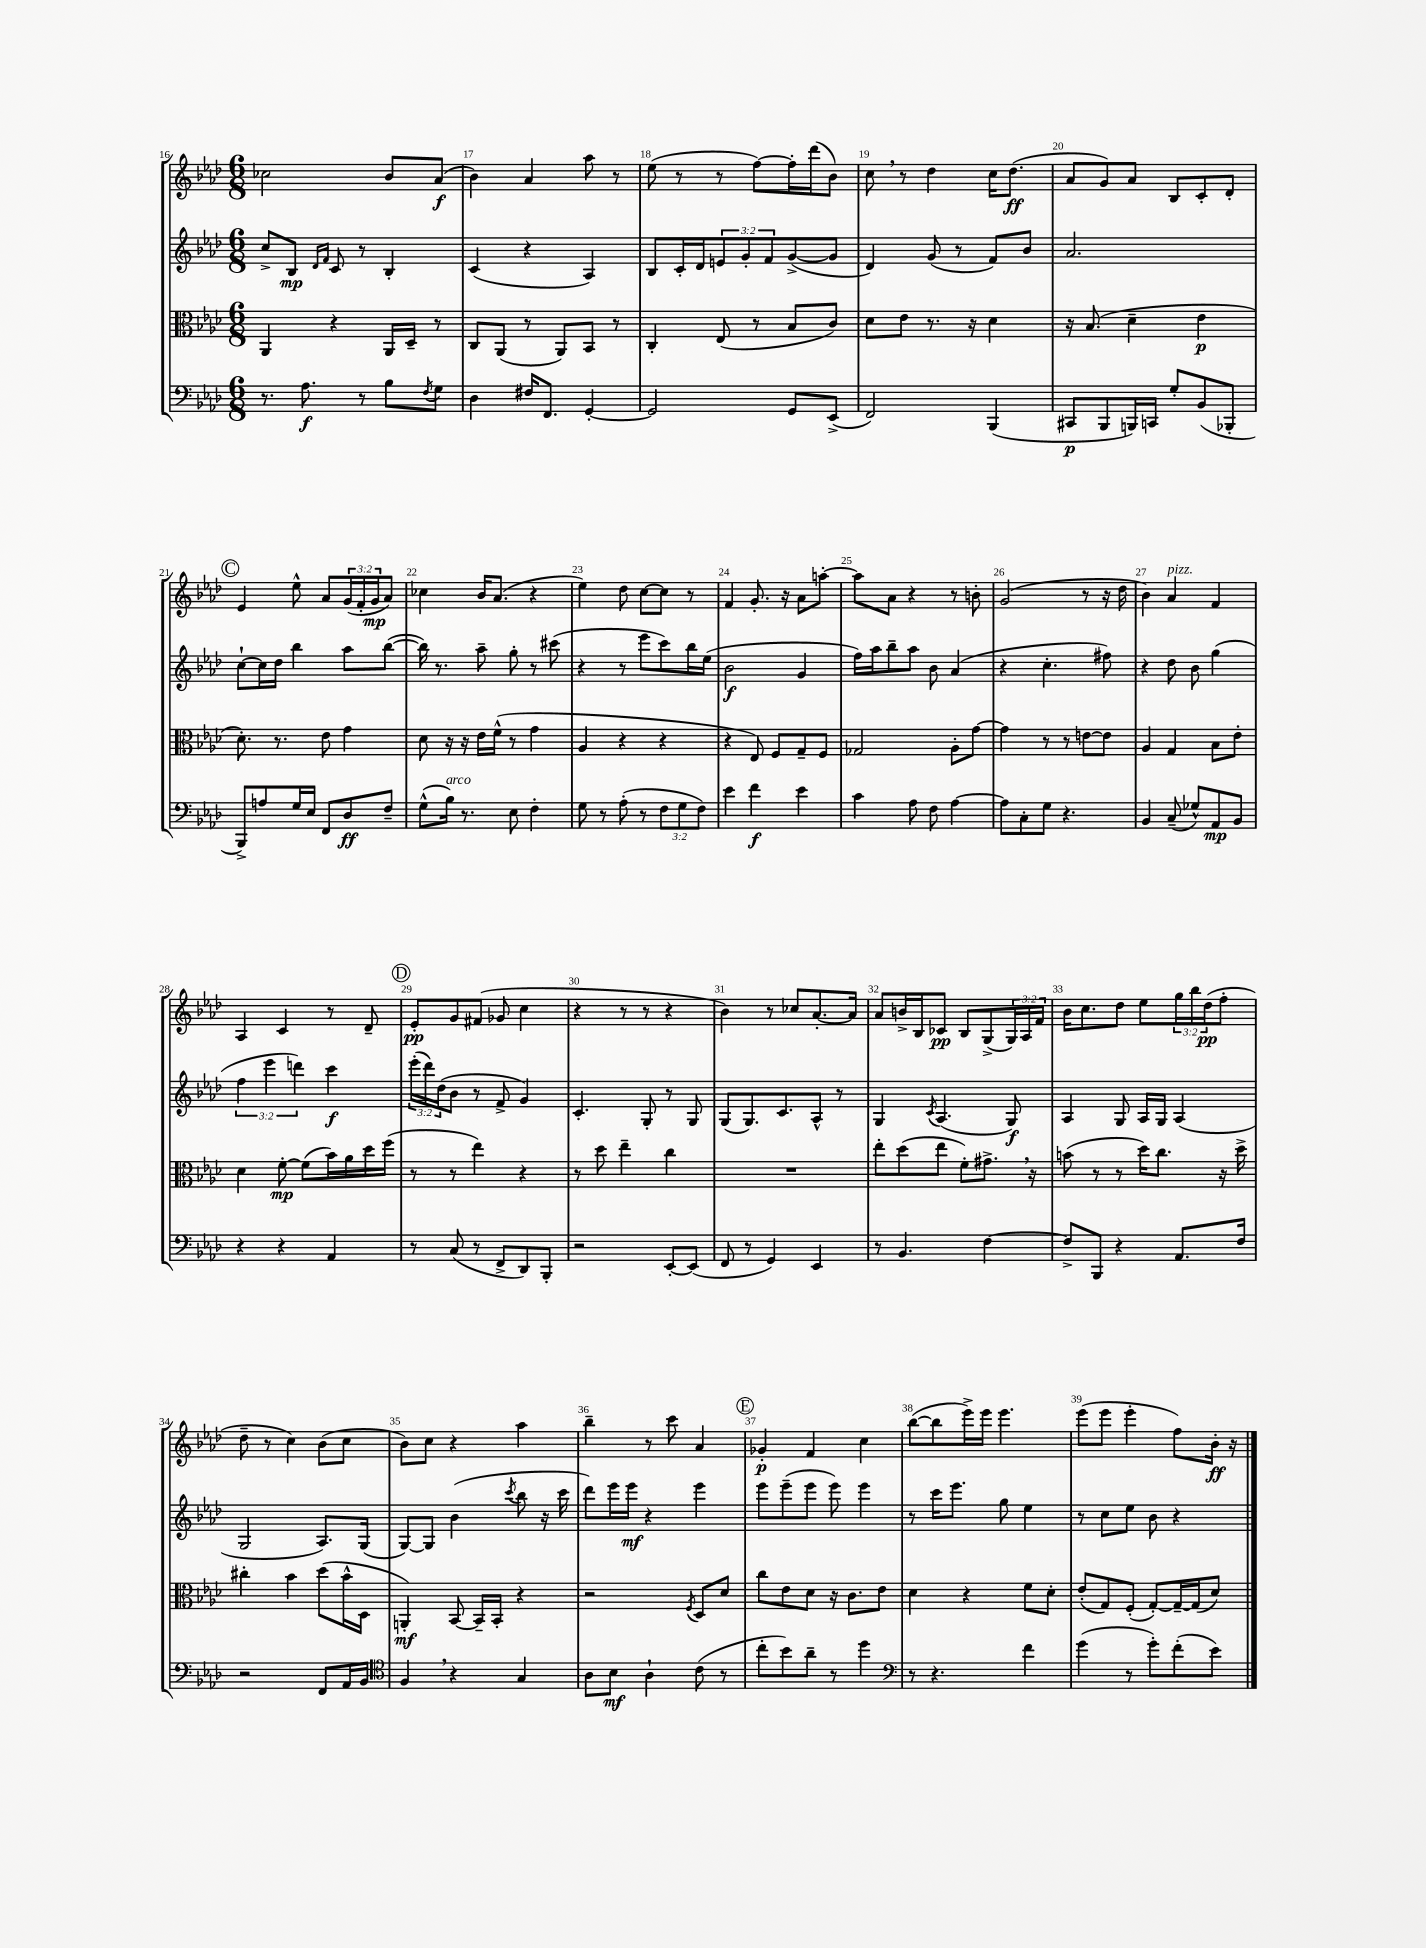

**kern	**dynam	**kern	**dynam	**kern	**dynam	**kern	**dynam
*part4	*part4	*part3	*part3	*part2	*part2	*part1	*part1
*staff4	*staff4	*staff3	*staff3	*staff2	*staff2	*staff1	*staff1
*clefF4	*	*clefC3	*	*clefG2	*	*clefG2	*
*k[b-e-a-d-]	*	*k[b-e-a-d-]	*	*k[b-e-a-d-]	*	*k[b-e-a-d-]	*
*M6/8	*	*M6/8	*	*M6/8	*	*M6/8	*
=16	=16	=16	=16	=16	=16	=16	=16
8.r	.	4AA-/	.	8cc^/L	.	2cc-X\	.
.	.	.	.	8B-/J	mp	.	.
8.A-\	f	.	.	.	.	.	.
.	.	.	.	16qqd-/LL	.	.	.
.	.	.	.	16qqf/JJ	.	.	.
.	.	4r	.	8c/	.	.	.
8r	.	.	.	8r	.	.	.
8B-\L	.	16AA-/LL	.	4B-'/	.	8b-/L	.
.	.	16D-~/JJ	.	.	.	.	.
8qF/	.	.	.	.	.	.	.
8G\J	.	8r	.	.	.	(8a-/J	f
=17	=17	=17	=17	=17	=17	=17	=17
4D-\	.	8C/L	.	(4c/	.	4b-\)	.
.	.	(8AA-/J	.	.	.	.	.
16F#X/KL	.	8r	.	4r	.	4a-/	.
8.FF/J	.	.	.	.	.	.	.
.	.	8AA-/L)	.	.	.	.	.
[4GG'/	.	8BB-/J	.	4A-/)	.	8aa-\	.
.	.	8r	.	.	.	8r	.
=18	=18	=18	=18	=18	=18	=18	=18
2GG/]	.	4C'/	.	8B-/L	.	(8ee-\	.
.	.	.	.	16c'/L	.	8r	.
.	.	.	.	16d-/J	.	.	.
.	.	(8E-/	.	12en/	.	8r	.
.	.	.	.	12g'/	.	.	.
.	.	8r	.	.	.	[8ff\L)	.
.	.	.	.	12f/	.	.	.
8GG/L	.	8B-/L	.	([8g^/	.	16ff'\L]	.
.	.	.	.	.	.	(16ddd-\J	.
(8EE-^/J	.	8c/J)	.	8g/J]	.	8b-\J)	.
=19	=19	=19	=19	=19	=19	=19	=19
2FF/)	.	8d-\L	.	4d-/)	.	8cc,\	.
.	.	8e-\J	.	.	.	8r	.
.	.	8.r	.	(8g/	.	4dd-\	.
.	.	.	.	8r	.	.	.
.	.	16r	.	.	.	.	.
(4BBB-/	.	4d-\	.	8f/L)	.	16cc\KL	.
.	.	.	.	.	.	(8.dd-\J	ff
.	.	.	.	8b-/J	.	.	.
=20	=20	=20	=20	=20	=20	=20	=20
8CC#X/L	p	16r	.	2.a-/	.	8a-/L	.
.	.	(8.B-/	.	.	.	.	.
8BBB-/	.	.	.	.	.	8g/)	.
16BBBn/L)	.	4d-~\	.	.	.	8a-/J	.
16CCn/JJ	.	.	.	.	.	.	.
8G'/L	.	.	.	.	.	8B-/L	.
(8BB-/	.	4e-\	p	.	.	8c'/	.
8BBB-X'/J	.	.	.	.	.	8d-'/J	.
!!LO:LB:g=z
!!LO:REH:place=s1:t=C
=21	=21	=21	=21	=21	=21	=21	=21
8BBB-^/L)	.	8.d-'\)	.	[8cc`\L	.	4e-/	.
8An/	.	.	.	16cc\L]	.	.	.
.	.	8.r	.	16dd-\JJ	.	.	.
16G/L	.	.	.	4bb-\	.	8ee-^^\	.
16E-/JJ	.	.	.	.	.	.	.
8FF/L	.	8e-\	.	.	.	8a-/L	.
8D-/	ff	4g\	.	8aa-\L	.	(24g/L	.
.	.	.	.	.	.	24f'/	.
.	.	.	.	.	.	24g/J	mp
8F~/J	.	.	.	([8bb-\J	.	8a-/J)	.
=22	=22	=22	=22	=22	=22	=22	=22
(8G^^\L	.	8d-\	.	16bb-\])	.	4cc-X\	.
.	.	.	.	8.r	.	.	.
!LO:TX:a:i:t=arco	!	!	!	!	!	!	!
16B-\Jk)	.	16r	.	.	.	.	.
8.r	.	16r	.	.	.	.	.
.	.	16e-\LL	.	8aa-~\	.	16b-/KL	.
.	.	(16f^^\JJ	.	.	.	(8.a-/J	.
8E-\	.	8r	.	8gg'\	.	.	.
4F'\	.	4g\	.	8r	.	4r	.
.	.	.	.	(8ccc#X\	.	.	.
=23	=23	=23	=23	=23	=23	=23	=23
8G\	.	4A-/	.	4r	.	4ee-\)	.
8r	.	.	.	.	.	.	.
(8A-'\	.	4r	.	8r	.	8dd-\	.
8r	.	.	.	8eee-\L	.	[8cc\L	.
12F\L	.	4r	.	8ccc\)	.	8cc\J]	.
12G\	.	.	.	.	.	.	.
.	.	.	.	16bb-\L	.	8r	.
12F\J)	.	.	.	.	.	.	.
.	.	.	.	(16ee-\JJ	.	.	.
=24	=24	=24	=24	=24	=24	=24	=24
4e-\	.	4r	.	2b-\	f	4f/	.
4f\	f	8E-/)	.	.	.	8.g'/	.
.	.	8F/L	.	.	.	.	.
.	.	.	.	.	.	16r	.
4e-\	.	8G~/	.	4g/	.	8a-\L	.
.	.	8F/J	.	.	.	[8aan'\J	.
=25	=25	=25	=25	=25	=25	=25	=25
4c\	.	2G-X/	.	16ff\LL)	.	8aa\L]	.
.	.	.	.	16aa-\J	.	.	.
.	.	.	.	8bb-~\	.	8a-\J	.
8A-\	.	.	.	8aa-\J	.	4r	.
8F\	.	.	.	8b-\	.	.	.
[4A-\	.	8A-'\L	.	(4a-/	.	8r	.
.	.	[8g\J	.	.	.	8bn'\	.
=26	=26	=26	=26	=26	=26	=26	=26
8A-\L]	.	4g\]	.	4r	.	(2g/	.
8C'\	.	.	.	.	.	.	.
8G\J	.	8r	.	4.cc'\	.	.	.
4.r	.	8r	.	.	.	.	.
.	.	[8en\L	.	.	.	8r	.
.	.	8e\J]	.	8ff#X\)	.	16r	.
.	.	.	.	.	.	16dd-\	.
=27	=27	=27	=27	=27	=27	=27	=27
4BB-/	.	4A-/	.	4r	.	4b-\)	.
!	!	!	!	!	!	!LO:TX:a:i:t=pizz.	!
(8C~/	.	4G/	.	8dd-\	.	4a-/	.
8G-X^^/L)	.	.	.	8b-\	.	.	.
8AA-/	mp	8B-\L	.	(4gg\	.	4f/	.
8BB-/J	.	8e-'\J	.	.	.	.	.
!!LO:LB:g=z
=28	=28	=28	=28	=28	=28	=28	=28
4r	.	4d-\	.	6ff\	.	4A-/	.
.	.	.	.	6eee-\	.	.	.
4r	.	[8f'\	mp	.	.	4c/	.
.	.	.	.	6dddn\)	.	.	.
.	.	(8f\L]	.	.	.	.	.
4AA-/	.	16b-\L)	.	4ccc\	f	8r	.
.	.	16a-\	.	.	.	.	.
.	.	16dd-\	.	.	.	8d-~/	.
.	.	(16ff\JJ	.	.	.	.	.
!!LO:REH:place=s1:t=D
=29	=29	=29	=29	=29	=29	=29	=29
8r	.	8r	.	(24eee-'\LL	.	8e-'/L	pp
.	.	.	.	24ddd-\)	.	.	.
.	.	.	.	(24dd-\J	.	.	.
(8C/	.	8r	.	8b-\J	.	8g/	.
8r	.	4ee-\)	.	8r	.	(8f#X/J	.
8FF^/L	.	.	.	8f^/	.	8g-X/	.
8DD-/)	.	4r	.	4g/)	.	4cc\	.
8BBB-'/J	.	.	.	.	.	.	.
=30	=30	=30	=30	=30	=30	=30	=30
2r	.	8r	.	4.c'/	.	4r	.
.	.	8dd-\	.	.	.	.	.
.	.	4ee-~\	.	.	.	8r	.
.	.	.	.	8G'/	.	8r	.
[8EE-'/L	.	4cc\	.	8r	.	4r	.
(8EE-/J]	.	.	.	8G/	.	.	.
=31	=31	=31	=31	=31	=31	=31	=31
8FF/	.	2.r	.	(8G/L	.	4b-\)	.
8r	.	.	.	8.G/)	.	.	.
4GG/)	.	.	.	.	.	8r	.
.	.	.	.	8.c/	.	.	.
.	.	.	.	.	.	8cc-X/L	.
4EE-/	.	.	.	8A-^^/J	.	[8.a-'/	.
.	.	.	.	8r	.	.	.
.	.	.	.	.	.	16a-/Jk]	.
=32	=32	=32	=32	=32	=32	=32	=32
8r	.	8ee-'\L	.	4G/	.	8a-/L	.
4.BB-/	.	(8dd-\	.	.	.	16bn^/L	.
.	.	.	.	.	.	16B-/J	.
.	.	.	.	8qc/	.	.	.
.	.	8ee-\J	.	(4.A-/	.	8c-X/J	pp
.	.	8f'\L)	.	.	.	8B-/L	.
[4F\	.	8.g#X^,\J	.	.	.	(8G^/	.
.	.	.	.	8G/)	f	24G/L)	.
.	.	.	.	.	.	24A-/	.
.	.	16r	.	.	.	.	.
.	.	.	.	.	.	24f/JJ	.
=33	=33	=33	=33	=33	=33	=33	=33
8F^/L]	.	(8bn\	.	4A-/	.	16b-\KL	.
.	.	.	.	.	.	8.cc\	.
8BBB-/J	.	8r	.	.	.	.	.
4r	.	8r	.	8G/	.	8dd-\J	.
.	.	16dd-\KL)	.	16A-/LL	.	8ee-\L	.
.	.	8.cc\J	.	16G/JJ	.	.	.
8.AA-/L	.	.	.	(4A-/	.	24gg\L	.
.	.	.	.	.	.	24bb-\	.
.	.	.	.	.	.	(24dd-\J	pp
.	.	16r	.	.	.	8ff'\J	.
16F/Jk	.	16dd-^\	.	.	.	.	.
!!LO:LB:g=z
=34	=34	=34	=34	=34	=34	=34	=34
2r	.	4cc#X'\	.	2G/	.	8dd-~\	.
.	.	.	.	.	.	8r	.
.	.	4b-\	.	.	.	4cc\)	.
8FF/L	.	(8dd-\L	.	8.A-/L)	.	(8b-\L	.
16AA-/L	.	16b-^^\L	.	.	.	8cc\J	.
16BB-/JJ	.	16D-\JJ	.	(16G/Jk	.	.	.
=35	=35	=35	=35	=35	=35	=35	=35
*clefC4	*	*	*	*	*	*	*
4F,/	.	4AAn'/)	mf	[8G/L)	.	8b-\L)	.
.	.	.	.	8G/J]	.	8cc\J	.
4r	.	[8BB-/	.	(4b-\	.	4r	.
.	.	16BB-~/LL]	.	.	.	.	.
.	.	16BB-'/JJ	.	.	.	.	.
.	.	.	.	8qccc/	.	.	.
4G/	.	4r	.	8bb-\	.	4aa-\	.
.	.	.	.	16r	.	.	.
.	.	.	.	16ccc\	.	.	.
=36	=36	=36	=36	=36	=36	=36	=36
8A-\L	.	2r	.	8ddd-\L)	.	4bb-~\	.
8B-\J	mf	.	.	16eee-\L	.	.	.
.	.	.	.	16eee-\JJ	mf	.	.
4A-`\	.	.	.	4r	.	8r	.
.	.	.	.	.	.	8ccc\	.
.	.	8qF/	.	.	.	.	.
(8c\	.	8D-/L	.	4eee-\	.	4a-/	.
8r	.	8d-/J	.	.	.	.	.
!!LO:REH:place=s1:t=E
=37	=37	=37	=37	=37	=37	=37	=37
8cc'\L	.	8cc\L	.	8eee-\L	.	4g-X'/	p
8b-\)	.	8e-\	.	(8eee-~\	.	.	.
8a-~\J	.	8d-\J	.	8eee-\J	.	4f/	.
8r	.	16r	.	8eee-\)	.	.	.
.	.	8.c\L	.	.	.	.	.
4dd-\	.	.	.	4eee-\	.	4cc\	.
.	.	8e-\J	.	.	.	.	.
=38	=38	=38	=38	=38	=38	=38	=38
*clefF4	*	*	*	*	*	*	*
8r	.	4d-\	.	8r	.	([8bb-\L	.
4.r	.	.	.	16ccc\KL	.	8bb-\]	.
.	.	.	.	8.eee-\J	.	.	.
.	.	4r	.	.	.	16eee-^\L)	.
.	.	.	.	.	.	16eee-\JJ	.
.	.	.	.	8gg\	.	4.eee-\	.
4f\	.	8f\L	.	4ee-\	.	.	.
.	.	8d-'\J	.	.	.	.	.
=39	=39	=39	=39	=39	=39	=39	=39
(4g\	.	(8e-'/L	.	8r	.	(8eee-\L	.
.	.	8G/)	.	8cc\L	.	8eee-\J	.
8r	.	(8F'/J	.	8ee-\J	.	4eee-'\	.
8g'\L)	.	[8G'/L)	.	8b-\	.	.	.
(8f'\	.	16G~/L_	.	4r	.	8ff\L)	.
.	.	(16G/J]	.	.	.	.	.
8e-\J)	.	8d-/J)	.	.	.	16b-'\Jk	ff
.	.	.	.	.	.	16r	.
==	==	==	==	==	==	==	==
*-	*-	*-	*-	*-	*-	*-	*-
